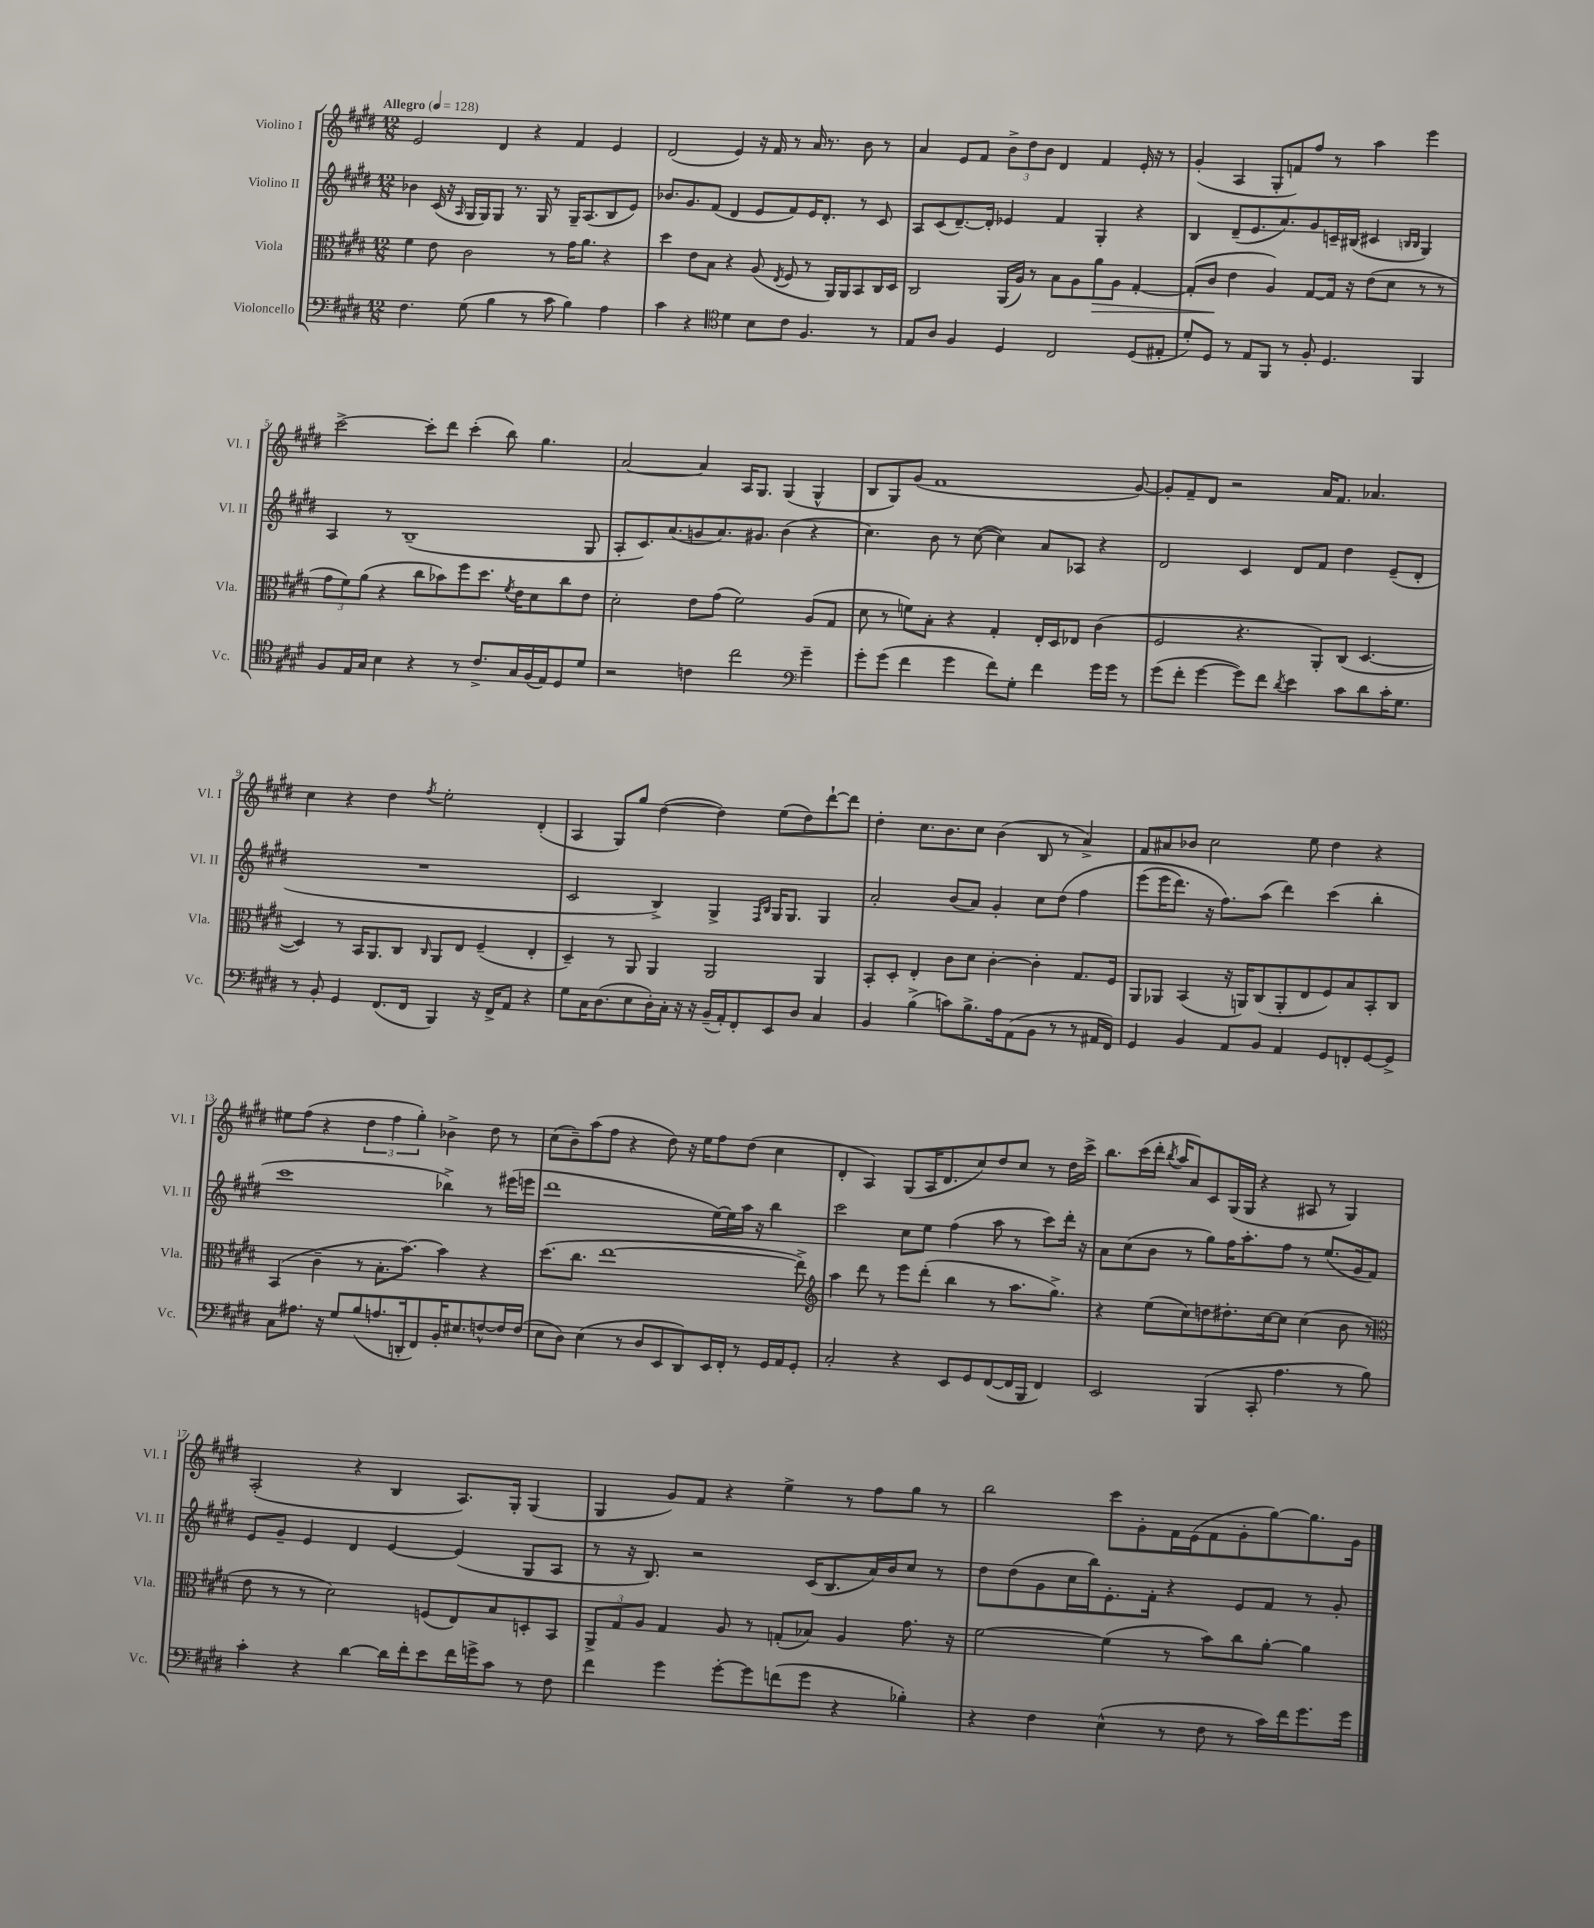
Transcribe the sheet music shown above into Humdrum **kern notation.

**kern	**kern	**kern	**kern
*staff4	*staff3	*staff2	*staff1
*clefF4	*clefC3	*clefG2	*clefG2
*k[f#c#g#d#]	*k[f#c#g#d#]	*k[f#c#g#d#]	*k[f#c#g#d#]
*M12/8	*M12/8	*M12/8	*M12/8
*MM128	*MM128	*MM128	*MM128
4.F#\	4f#\	4b-\	2e/
.	8e\	(16c#/	.
.	.	16r	.
.	.	16qqA/	.
(8G#\	2c#\	16G#/LL	.
.	.	16G#/J)	.
4B\	.	8G#/J	4d#/
.	.	8.r	.
8r	.	.	4r
.	.	16G#/	.
8c#\	8r	8r	.
4B\)	16g#\LK	16G#~/LK	4f#/
.	8.a\J	(8.A/	.
4A\	4r	8B/	4e/
.	.	8e/J)	.
=	=	=	=
4c#\	4dd#\	8.b-/L	(2d#/
.	.	8.g#/	.
4r	8e\L	.	.
.	8B\J	(8f#/J	.
*clefC4	*	*	*
4d#\	4r	4d#/	4e/)
8B\L	(8A/	8e/L	16r
.	.	.	16f#/
.	8qE/	.	.
8c#\J	8F#/	8f#/)	8r
4.F#/	8r	16e/K	16a/
.	.	8.d#'/J	8.r
.	16AA/LL)	.	.
.	16AA/J	.	.
.	8BB/	8r	8b\
8r	16C#/L	8c#/	8r
.	16D#/JJ	.	.
=	=	=	=
8E/L	2C#/	8A/L	4a/
8A/J	.	(8c#/	.
4F#/	.	[8.d#~/)	8e/L
.	.	.	8f#/J
.	.	16d#'/]Jk	.
4D#/	(16AA/LL	4e-/	12b^\L
.	16A/JJ)	.	.
.	.	.	12dd#\
.	8r	.	.
.	.	.	12b\J
2C#/	8B\L	4f#/	4d#/
.	8A\	.	.
.	8a\	4G#'/	4f#/
.	8A\J	.	.
(8D#/L	[4G#'/	4r	16e'/
.	.	.	16r
8E#'/J	.	.	8r
=	=	=	=
8d#'/L)	(8G#'/]L	4B/	(4g#'/
8D#/J	8c#/J	.	.
8r	4e\	(8d#~/L	4A/
8E/L	.	8.e/	.
8FF#/J	4A/)	.	8G#'/L
.	.	8.a/)	.
8r	.	.	8f/)
8F#'/	[8G#/L	8g#/	8ff#/J
4.D#/	16G#/]Jk	16c~/L	8r
.	16r	(16B#/JJ	.
.	(8e\L	4c#/	4aa\
.	8d#\J	.	.
.	.	16qqB/LL	.
.	.	16qqB/JJ	.
4FF#/	8r	4G#/)	4eee\
.	8r	.	.
=	=	=	=
8F#/L	12g#\L	4A/	[2ccc#^\
.	12f#\)	.	.
16E/L	.	.	.
.	(12a\J	.	.
16G#/JJ	.	.	.
4B\	4r	8r	.
.	.	(1B~	.
4r	8cc#\L	.	8ccc#'\]L
.	8b-\)	.	8ddd#\J
8r	8ff#\	.	(4ccc#'\
8.c#^/L	8.dd#\J	.	.
.	.	.	8bb\)
.	8qf#/	.	.
16G#/L	16e\LK	.	.
(16F#/	8d#\	.	4.gg#\
16E/J)	.	.	.
8D#/	8cc#\	.	.
8d#/J	8e\J	8G#/	.
=	=	=	=
2r	2d#'\	8A'/L	[2a/
.	.	8.c#/)	.
.	.	(8.a/	.
4c\	8e\L	8g/	4a/]
.	(8g#\J	8.a/)	.
2cc#\	2f#\)	.	16A/LK
.	.	8.g#/J	8.G#/J
.	.	(4b\	(4G#/
*clefF4	*	*	*
4g#~\	(8A/L	4r	4G#^^/
.	8G#/J	.	.
=	=	=	=
8g#'\L	8d#\	4.cc#\)	8B/L
(8g#\J	8r	.	8G#/)
4f#\	8f\L)	.	(8g#/J
.	8B'\J	8b\	1f#
4g#\	4r	8r	.
.	.	([8cc#\	.
8f#\L)	4G#'/	4cc#\])	.
8G#'\J	.	.	.
4f#\	16E'/LL	8a/L	.
.	16D#/J	.	.
.	8E-/J	8A-/J	.
16g#\LL	(4c#\	4r	.
16g#\JJ	.	.	.
8r	.	.	[8g#/)
=	=	=	=
(8g#\L	2F#/	2d#/	8g#'/]L
8f#'\J	.	.	8f#~/
[4g#\	.	.	8d#/J
.	.	.	2r
8g#\]L)	4.r	4c#/	.
8f#\J	.	.	.
8qd#/	.	.	.
4e\	.	8d#/L	.
.	8AA'/L)	8f#/J	16a/LK
.	.	.	8.f#/J
8c#\L	(8C#/J	4dd#\	.
8d#\	[4.D#/	.	4.a-/
16c#'\K	.	(8e~/L	.
8.G#\J	.	.	.
.	.	8d#'/J	.
=	=	=	=
8r	4D#/])	1.r	4cc#\
8BB'/	.	.	.
4GG#/	8r	.	4r
.	16BB/LK	.	.
.	8.AA/	.	.
(8.FF#/L	.	.	4dd#\
.	8C#/J	.	.
16FF#/Jk	.	.	.
.	16qqC#/	.	8qff#/
4BBB/)	8AA/L	.	2ee'\
.	8E/J	.	.
16r	(4F#~/	.	.
16FF#^/LK	.	.	.
8AA/J	.	.	.
4r	4E'/	.	(4d#'/
=	=	=	=
8G#\L	4D#~/)	2c#/	4A/
16C#\K	.	.	.
(8.D#\	.	.	.
.	8r	.	8G#/L)
8E\	8AA/	.	8gg#/J
16D#'\L)	4AA/	4B^/)	([4dd#\
16C#'\JJ	.	.	.
16r	.	.	.
16r	.	.	.
(16BB~/LL	2AA/	4G#^/	4dd#\])
16AA'/J)	.	.	.
8FF#'/	.	.	.
.	.	16qqF#/LL	.
.	.	16qqB/JJ	.
8EE/	.	16G#/LK	(8ee\L
.	.	8.G#/J	.
8D#/J	.	.	8dd#\)
4C#/	4AA/	4G#/	[8ddd#`\
.	.	.	8ddd#\]J
=	=	=	=
4BB/	8BB'/L	2a'/	4dd#'\
.	8D#'/J	.	.
(4B^\	4E'/	.	8.cc#\L
.	.	.	8.b\
8c\L)	8c#\L	(8b/L	.
8.B^\	8d#\J	8a/J)	8cc#\J
.	[4c#'\	4g#'/	(4b\
16A\k	.	.	.
(8AA\	.	.	.
8BB\J	4c#'\]	8cc#\L	8B/
8r	.	&(8dd#\J	8r
8r	8.G#/L	4ff#\	4a^/)
16AA#/LL	.	.	.
16FF#/JJ)	16F#/Jk	.	.
=	=	=	=
4GG#/	8AA/L	(8eee\L	8f#/L
.	8AA-/J	16eee\K	8a#/
.	.	8.ddd#\J)	.
4BB/	(4BB/	.	8b-/J
.	.	16r	2cc#\
.	.	8.ff#\L&)	.
8AA/L	16r	.	.
.	16AA/LK)	.	.
8BB/J	(8C#/	(8aa\J	.
4AA/	8AA'/	4ddd#\)	.
.	8E/	.	8ee\
8GG#/L	8F#/)	(4ccc#\	4dd#\
8FF'/	8B/	.	.
[8GG#/	8BB'/	4bb'\	4r
8GG#^/]J	8C#/J	.	.
=	=	=	=
8C#\L	(4BB/	1ccc#	8ee#\L
8.A#\J	.	.	(8ff#\J
.	4c#~\	.	4r
16r	.	.	.
8G#/L	.	.	.
(8B/	8r	.	6dd#\
8.A/	8.B'\L	.	.
.	.	.	6ff#\
16DD'/k	[8.b\J)	.	.
.	.	.	6gg#'\)
8FF#/)	.	.	.
16BB'/K	4b\]	4bb-^\)	4b-^\
8.E#/	.	.	.
[8F^^/	4r	8r	8dd#\
16F/]L	.	(16eee#\LL	8r
(16F/JJ	.	16eee\JJ	.
=	=	=	=
8E\L	(8.dd#\L	1ddd#	(8cc#\L
8D#\J)	.	.	8b~\)
.	8.cc#\J	.	.
(4E\	.	.	(8aa\
.	[1ee	.	8ff#\J
8r	.	.	4r
8D#/L	.	.	.
8EE/	.	.	8dd#\)
8DD#/)	.	.	16r
.	.	.	16ee\LK
16EE/L	.	[16ee\LL)	8ff#\
16FF#'/JJ	.	16ee\]	.
8r	.	16aa\JJ	(8dd#\J
.	.	16r	.
16GG#/LL	.	4bb\	4cc#\
16AA/J	.	.	.
8GG#'/J	8ee^\])	.	.
=	=	=	=
*	*clefG2	*	*
2C#'/	4aa\	2ccc#\	4d#'/
.	8ddd#\	.	4A/)
.	8r	.	.
4r	8eee\L	8cc#\L	(8G#/L
.	(8ddd#'\J	8ee\J	16A/K
.	.	.	8.d#/
8EE/L	4bb\	(4ff#\	.
8GG#/	.	.	8cc#/)
([8FF#/	8r	8aa\	8dd#/
16FF#/]L	8.aa\L	8r	8cc#/J
16BBB/JJ	.	.	.
4FF#/)	.	8ccc#\L)	8r
.	8.gg#^\J)	.	.
.	.	16ddd#'\Jk	16dd#\LL
.	.	16r	16ccc#^\JJ
=	=	=	=
2EE/	4r	8a\L	8.bb\L
.	.	(8cc#\	.
.	.	.	(16ccc#\L
.	(8ee\L	8b\J	16ddd#'\JJ
.	.	.	8qbb/
.	.	.	16aa/LK
.	8cc#\)	8r	8a/)
(4BBB/	8dd\	8gg#\L)	8c#/
.	8.dd#'\	16ff#\K	(16G#/L
.	.	8.aa'\	16G#/JJ
8CC#'/	.	.	4r
.	[16cc#\k	.	.
4.A\	8cc#\]J	8ff#\J	.
.	(4cc#\	8r	8A#/
.	.	(8.ee/L	8r
8r	8b\	.	4G#/)
.	.	16g#/k	.
8B\)	8r	8f#/J)	.
=	=	=	=
*	*clefC3	*	*
4c#'\	8e\	8e/L	(2A'/
.	8r	8g#~/J	.
4r	8r	4e/	.
.	2d#\)	.	.
[4d#\	.	4d#/	4r
16d#\]LL	.	[4e/	4B/
16f#'\J	.	.	.
8e\	(8F/L	.	.
16f#\L	8E/)	(4e/]	8.A/L)
16g^\J	.	.	.
8c#\J	8B/	.	.
.	.	.	16G#'/Jk
8r	8D'/	8G#/L	(4G#/
8F#\	8BB/J	8A/J	.
=	=	=	=
4f#\	12AA^/L	8r	4G#/
.	12G#/	.	.
.	.	16r	.
.	12A/J	.	.
.	.	8.B/)	.
4g#\	4G#/	.	8g#/L)
.	.	2r	8f#/J
[8g#'\L	8A/	.	4r
8g#\]	8r	.	.
(8f\	(8G'/L	.	4ee^\
8g#\J	8B-/J)	(16c#/LK	.
.	.	8.B/	.
4r	4A/	.	8r
.	.	16a/L)	8ff#\L
.	.	16b/J	.
4B-'\)	8.g#\	8cc#/J	8gg#\J
.	.	8r	8r
.	16r	.	.
=	=	=	=
4r	[2f#\	8dd#\L	2bb\
.	.	(8dd#\	.
4F#\	.	8g#\	.
.	.	16cc#\L	.
.	.	16bb\J)	.
(4E^^\	(4f#\]	8.e'\	8ccc#\L
.	.	.	8g#'\
.	.	16f#'\Jk	.
8r	8r	4r	16f#\L
.	.	.	(16e\J
8F#\	8b\L)	.	8f#\
8r	8cc#\	8e/L	8g#'\
16c#\LL)	[8a'\J	8f#/J	[8gg#\)
16f#\J	.	.	.
8.g#\	4a\]	8r	8.gg#\]
.	.	8g#'/	.
16g#\Jk	.	.	16g#\Jk
==	==	==	==
*-	*-	*-	*-
